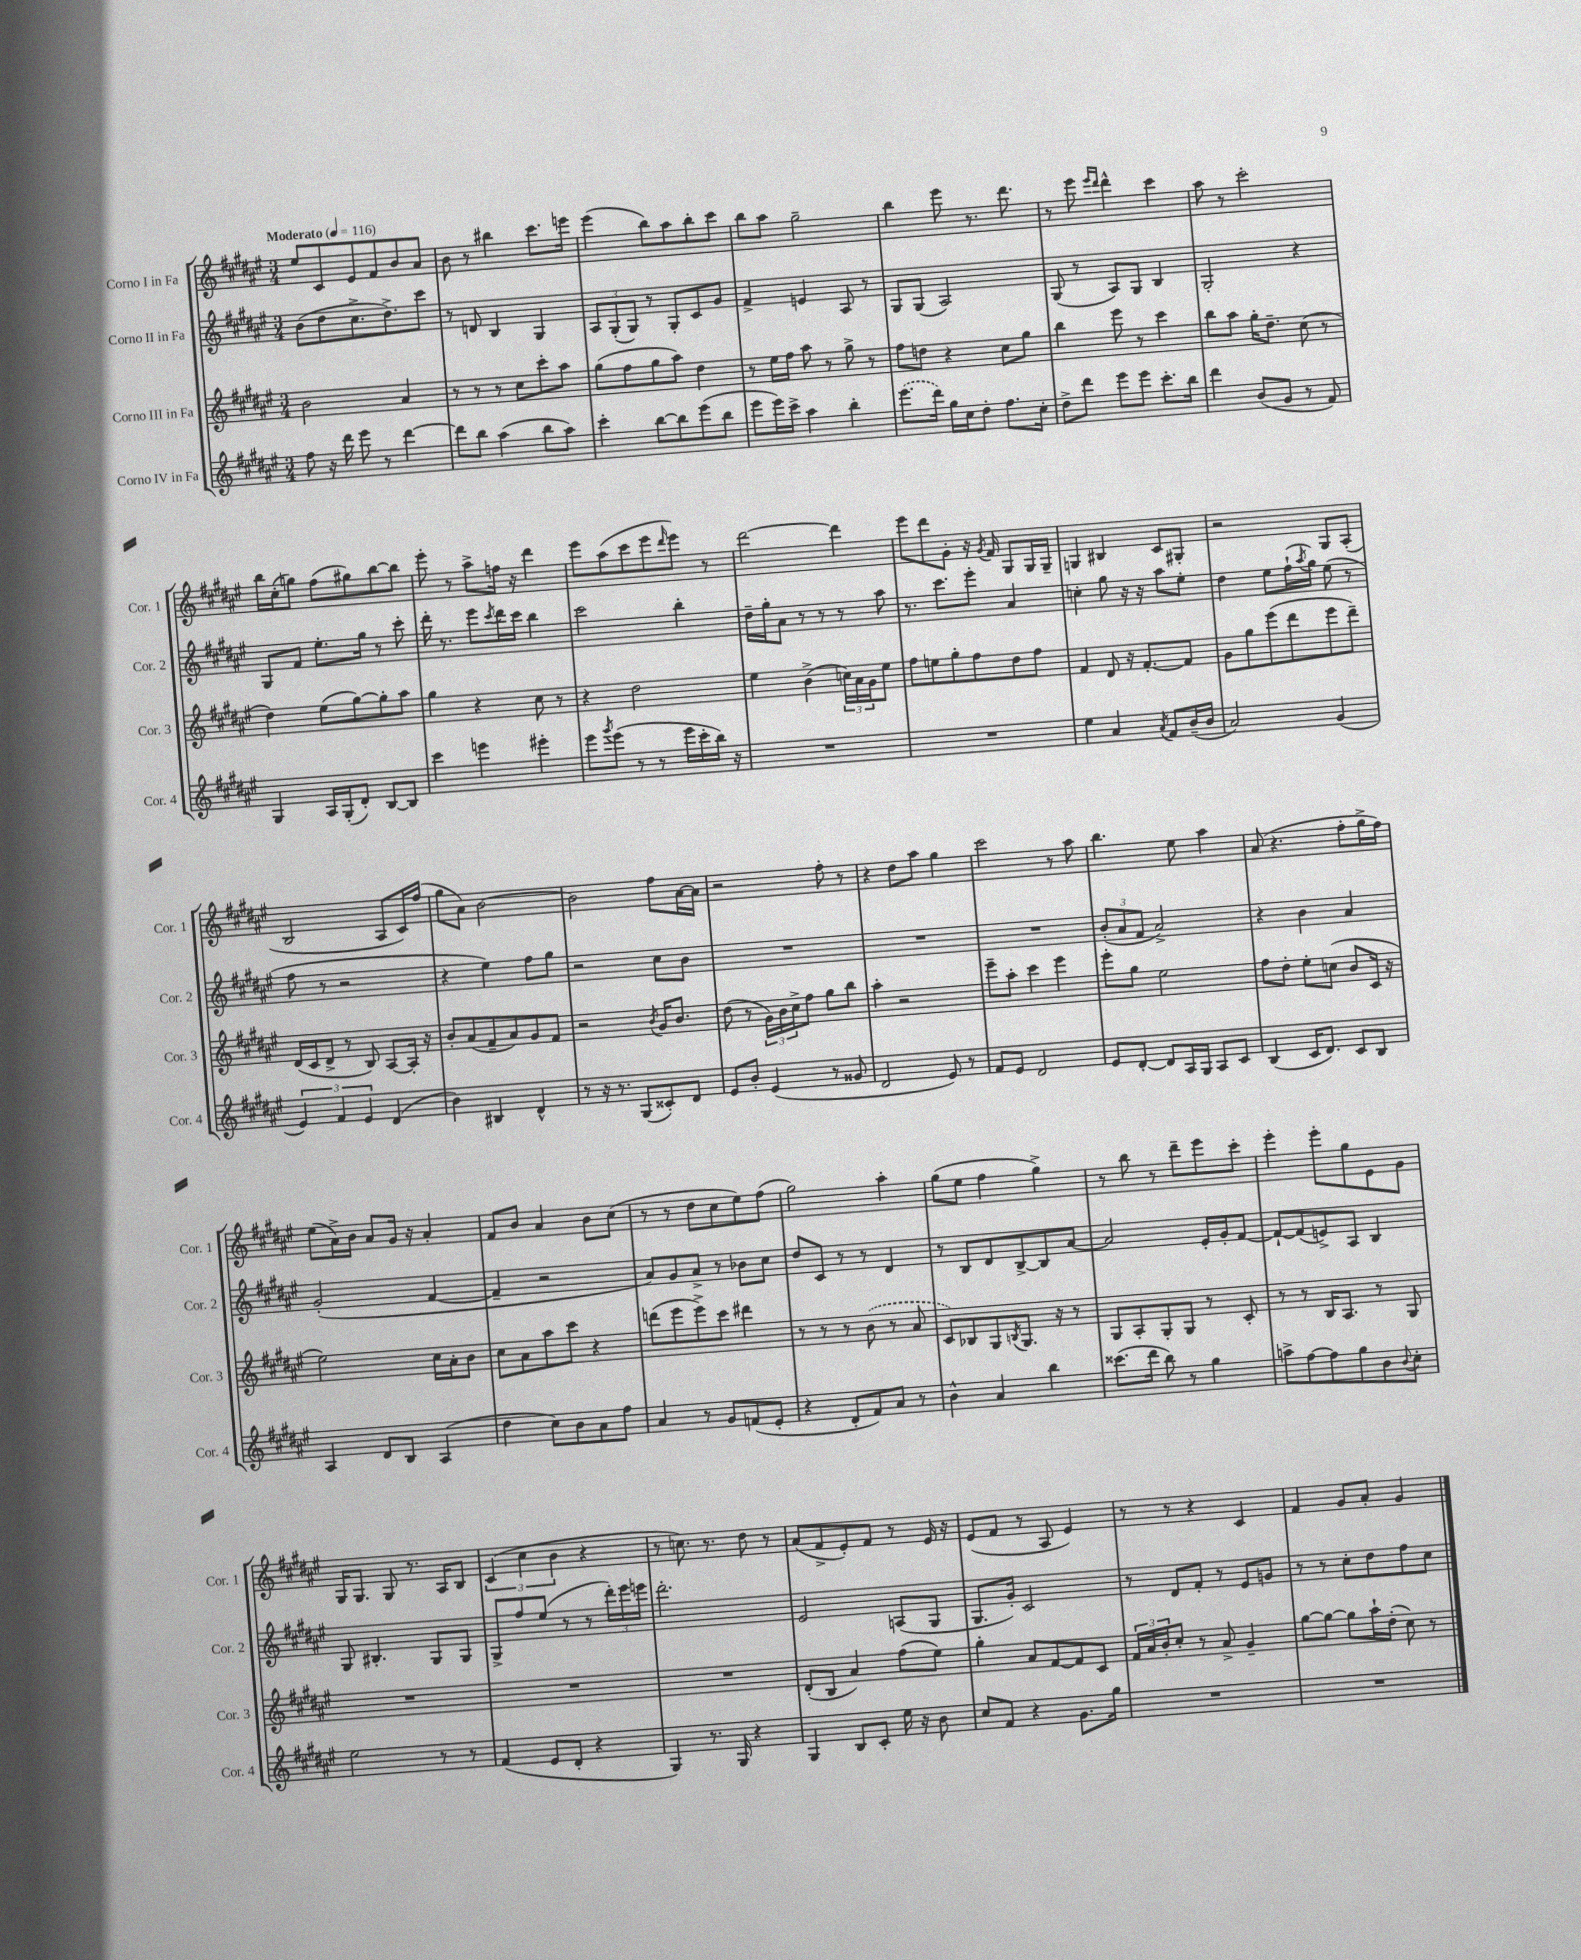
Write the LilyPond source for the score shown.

<<
\new StaffGroup <<
\new Staff = "s0" \with { instrumentName = "Corno I in Fa" shortInstrumentName = "Cor. 1" } {
    \clef treble \key fis \major \numericTimeSignature \time 3/4 \tempo "Moderato" 4 = 116
    eis''8 cis'8 eis'8 fis'8 b'8 ais'8 |
    b'8 r8 bis''4 cis'''8. e'''16 |
    eis'''4( b''8) ais''8 b''8-. cis'''8 |
    b''8 ais''8 gis''2-- |
    b''4 eis'''8 r8. dis'''8. |
    r8 eis'''8 \grace { eis'''16 dis'''16 } dis'''4-^ cis'''4 |
    ais''8 r8 cis'''2-. |
    b''16 cis''16-.( g''8) fis''8( gis''8) b''8~ b''8 |
    eis'''8-. r8 ais''8-> f''16 r16 dis'''4 |
    eis'''8 ais''8( cis'''8 eis'''8 \grace { dis'''16 } eis'''8) r8 |
    dis'''2~ dis'''4 |
    eis'''8 dis'''8 gis'8-. r16 \acciaccatura { gis'8 } fis'16 gis8 gis16 gis16-- |
    g4 bis4 cis'8 gis8-. |
    r2 gis8 ais8-.( |
    b2 ais8 cis'16) fis''16( |
    gis''8 ais'8) b'2~ |
    b'2 fis''8 ais'16~ ais'16 |
    r2 fis''8-. r8 |
    r4 dis''8 ais''8 gis''4 |
    cis'''2 r8 ais''8 |
    b''4. eis''8 ais''4 |
    ais'8( r4. fis''8-. gis''16-> fis''16) |
    eis''8( ais'16->) b'16 ais'8 gis'16 r16 ais'4-. |
    fis'8 b'8 ais'4 b'8 cis''8( |
    r8 r8 dis''8 cis''8 eis''8) fis''8( |
    gis''2) ais''4-. |
    gis''8( eis''8 fis''4 gis''4->) |
    r8 b''8 r8 dis'''8-- eis'''8 cis'''8-. |
    eis'''4-. eis'''8-. gis''8 eis'8 gis'8 |
    gis16 gis8. gis8 r8. ais16 b8 |
    \tuplet 3/2 { cis'4( cis''4 b'4 } r4 |
    r8 c''8.) r8. dis''8 r8 |
    ais'8( fis'8-> eis'8-.) fis'8 r8 eis'16 r16 |
    eis'8( fis'8 r8 ais8 eis'4) |
    r8 r8 r4 cis'4 |
    fis'4 gis'8 ais'8-. gis'4 \bar "|." |
}
\new Staff = "s1" \with { instrumentName = "Corno II in Fa" shortInstrumentName = "Cor. 2" } {
    \clef treble \key fis \major \numericTimeSignature \time 3/4
    b'8( dis''8 cis''8.-> dis''8.->) cis'''8 |
    r8 d'8 b4 gis4 |
    \tuplet 3/2 { ais8 gis8-.( gis8) } r8 gis8-. cis'8 gis'8 |
    fis'4-> e'4 ais8 r8 |
    gis8 gis8( ais2) |
    gis8( r8 ais8) gis8 b4 |
    gis2-. r4 |
    gis8 fis'8 eis''8.-. gis''16 r8 cis'''8-. |
    dis'''16-. r8. eis'''8 \acciaccatura { cis'''8 } dis'''16 cis'''16 b''4 |
    cis'''2 b''4-. |
    dis''16-- gis''16-. ais'8 r8 r8 r8 ais''8 |
    r8. cis'''8. eis'''8-. ais'4 |
    c''4-. gis''8 r16 r16 ais''8 eis''8-. |
    dis''4 eis''8 fis''16-!( \acciaccatura { ais''8 } gis''16) eis''8( r8 |
    fis''8 r8 r2 |
    r4 eis''4) fis''8 gis''8 |
    r2 cis''8 b'8 |
    R2. |
    R2. |
    R2. |
    \tuplet 3/2 { b'8-.( ais'8 fis'8 } ais'2->) |
    r4 b'4 ais'4 |
    gis'2-.( fis'4~ |
    fis'4-- r2 |
    ais'8) gis'8 ais'8-> r8 bes'8 cis''8 |
    dis''8 cis'8 r8 r8 dis'4 |
    r8 b8 dis'8 b8~-> b8 ais'8~ |
    ais'2 eis'16-. gis'16-. fis'8~ |
    fis'8~-! fis'8( e'8->) ais8 b4 |
    gis8 bis4.-. gis8 gis8 |
    gis8-> fis''8 eis''8( r8 r8 \tuplet 3/2 { dis'''16-.) eis'''16 e'''16 } |
    dis'''2.-. |
    eis'2 a8( gis8 |
    gis8. gis'16-.) cis'2 |
    r8 dis'8 fis'8-. r8 eis'8 g'8 |
    r8 r8 cis''8-. dis''8 fis''8 cis''8 \bar "|." |
}
\new Staff = "s2" \with { instrumentName = "Corno III in Fa" shortInstrumentName = "Cor. 3" } {
    \clef treble \key fis \major \numericTimeSignature \time 3/4
    b'2 ais'4 |
    r8 r8 r8 cis''8 cis'''8-. ais''8 |
    gis''8( fis''8 gis''8 ais''8) dis''4 |
    r8 eis''16 fis''16 ais''8 r8 gis''8-> r8 |
    fis''8 d''8 r4 cis''8 gis''8 |
    b''4 eis'''8 r8 cis'''4 |
    b''8 ais''8 gis''16-. dis''8.-- cis''8( r8 |
    dis''4) eis''8( gis''8~) gis''8-. ais''8 |
    gis''4 r4 cis''8 r8 |
    r4 dis''2 |
    eis''4 b'4->( \tuplet 3/2 { c''16) ais'16 gis'16 } eis''8 |
    fis''8 e''8 gis''8-. fis''8 dis''8 fis''8 |
    fis'4 dis'8 r16 fis'8.~-. fis'8 |
    gis'8 gis''8 eis'''8( dis'''8 eis'''8 dis'''8--) |
    dis'16( cis'16 dis'8-> r8 b8) ais8~ ais16-. r16 |
    b'8-. ais'8( fis'8-- ais'8) gis'8 fis'8 |
    r2 \acciaccatura { b'8 } gis'16 b'8. |
    dis''8( r8 \tuplet 3/2 { gis'16) b'16 cis''16-> } fis''8 gis''8 b''8 |
    ais''4-. r2 |
    eis'''8-- ais''8-. cis'''4 eis'''4 |
    eis'''8-. gis''8 eis''2 |
    fis''8 dis''8-. eis''8-. c''8( b'8 cis'16 r16 |
    eis''2) cis''16 ais'16-. b'8 |
    cis''8 ais'8 ais''8 cis'''8 r4 |
    d'''8( eis'''8 eis'''8->) cis'''8 dis'''4 |
    r8 r8 r8 \once \slurDashed b'8( r8 ais'8 |
    cis'8) bes8 gis8 \acciaccatura { b8 } gis8. r16 r8 |
    gis8 ais8-. gis8-. gis8 r8 cis'8-. |
    r8 r8 b16 ais8. r8 gis8 |
    R2. |
    R2. |
    R2. |
    dis'8-.( b8 ais'4) fis''8( eis''8) |
    gis''4-. ais'8 fis'8~ fis'8 cis'8 |
    \tuplet 3/2 { fis'16 ais'16 b'16-. } cis''8-. r8 ais'8-> gis'4-- |
    gis''8~ gis''8~ gis''8 ais''16-! dis''16-.( cis''8) r8 \bar "|." |
}
\new Staff = "s3" \with { instrumentName = "Corno IV in Fa" shortInstrumentName = "Cor. 4" } {
    \clef treble \key fis \major \numericTimeSignature \time 3/4
    fis''8 r16 dis'''16 eis'''8 r8 dis'''4~ |
    dis'''8 b''8 ais''4( b''8 ais''8) |
    cis'''4-. b''8~ b''8 eis'''8( b''8 |
    eis'''8 eis'''16) cis'''16-> ais''4 b''4-. |
    \once \slurDashed eis'''8.( dis'''16) gis''16 cis''16 dis''8-. fis''8. cis''16-. |
    dis''8-> dis'''8 eis'''8 eis'''8 cis'''8.-. b''16 |
    dis'''4 b'8( gis'8 r8 fis'8) |
    gis4 ais16 gis16-.( dis'8-.) b8~ b8 |
    cis'''4 e'''4 eis'''4-. |
    eis'''8 \acciaccatura { gis'''8 } eis'''8( r8 r8 eis'''16 cis'''16-. b''16) r16 |
    R2. |
    R2. |
    eis''4 ais'4 \acciaccatura { ais'8 } fis'8 b'16--( b'16 |
    ais'2) gis'4( |
    \tuplet 3/2 { eis'4) fis'4 eis'4 } dis'4( |
    b'4) bis4 dis'4-^ |
    r8 r16 r8. gis8( cisis'8-.) dis'8 |
    eis'8 b'8-. eis'4( r8 gisis'8 |
    dis'2 eis'8) r8 |
    fis'8 eis'8 dis'2 |
    eis'8 dis'8~-. dis'8 ais16 gis16 ais8 cis'8 |
    b4( cis'16 dis'8.) cis'8 b8 |
    ais4 dis'8 b8 ais4( |
    dis''4 cis''8) b'8 ais'8 fis''8 |
    ais'4 r8 gis'8 f'8( eis'8-. |
    r4 dis'8-. fis'8) ais'8 r8 |
    b'4-^ ais'4 b''4 |
    cisis'''8.( dis'''16 b''8) r8 gis''4 |
    a''8-> fis''8~ fis''8 gis''8 b'8 \appoggiatura { b'8 } cis''8-. |
    eis''2 r8 r8 |
    fis'4( eis'8 dis'8-. r4 |
    gis4) r8. gis16 r4 |
    gis4 b8 cis'8-. eis''16 r16 b'8 |
    cis''8 fis'8 r4 gis'8. gis''16 |
    R2. |
    R2. \bar "|." |
}
>>
>>
\layout { \context { \Score \remove "Bar_number_engraver" } }
